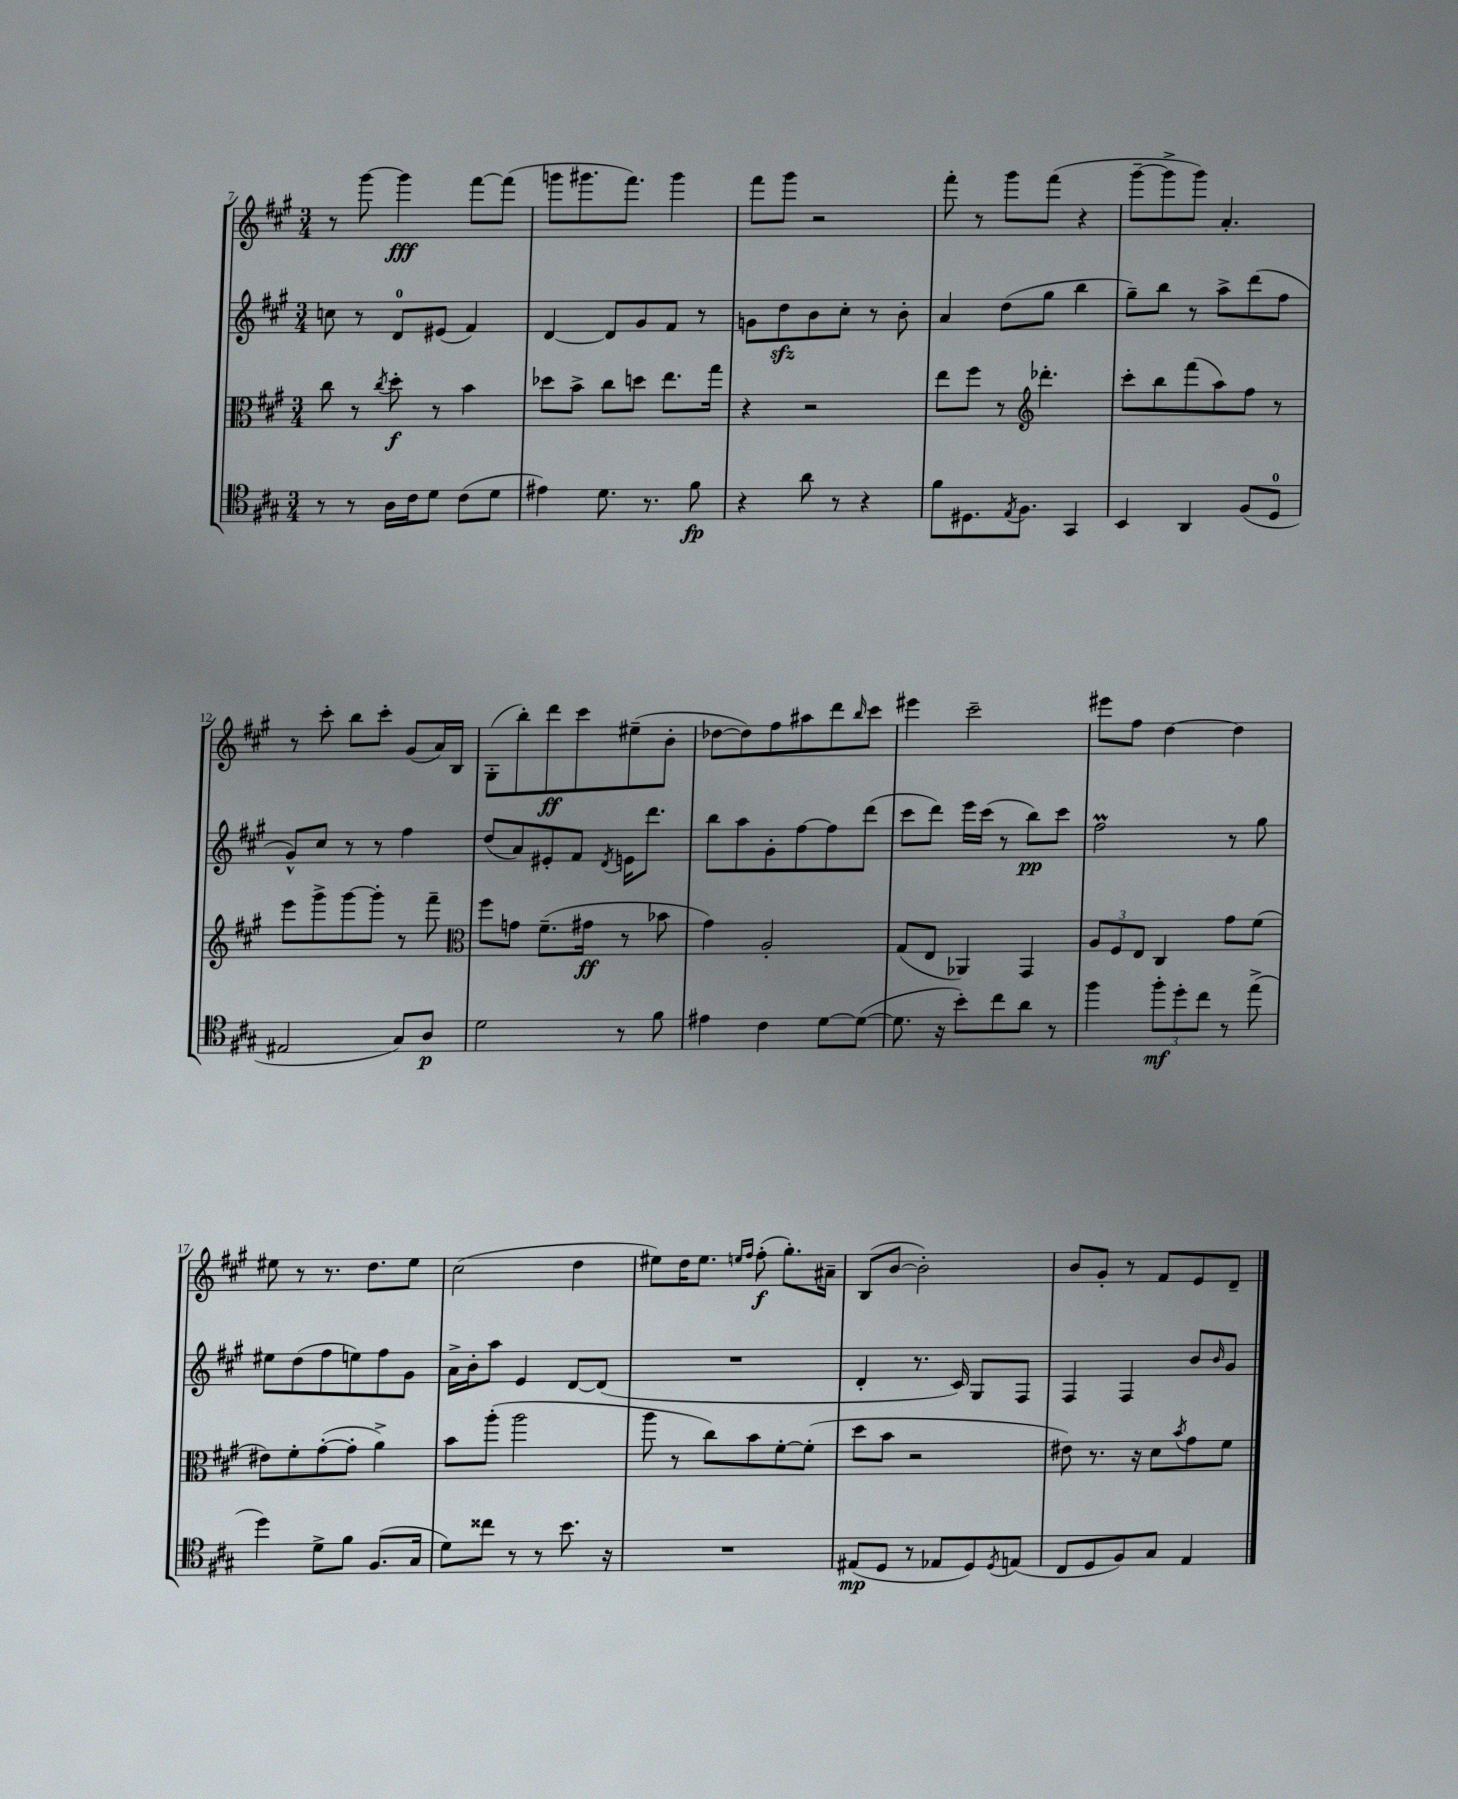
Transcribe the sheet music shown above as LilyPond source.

<<
\new StaffGroup <<
\new Staff = "s0" {
    \clef treble \key a \major \numericTimeSignature \time 3/4
    r8 gis'''8~ gis'''4\fff fis'''8~ fis'''8( |
    g'''8 gis'''8. fis'''8.) gis'''4 |
    fis'''8 gis'''8 r2 |
    fis'''8-. r8 gis'''8 fis'''8( r4 |
    gis'''8~-- gis'''8-> gis'''8) a'4.-. |
    r8 cis'''8-. b''8 cis'''8-. gis'8( a'16) b16 |
    gis8-.( b''8-.) d'''8\ff cis'''8 eis''8--( b'8-. |
    des''8~ des''8) fis''8 ais''8 d'''8 \grace { b''16 } cis'''8 |
    eis'''4 cis'''2-- |
    eis'''8 fis''8 d''4~ d''4 |
    eis''8 r8 r8. d''8. eis''8 |
    cis''2( d''4 |
    eis''8) d''16 eis''8. \grace { e''16 fis''16 } fis''8-.\f( gis''8.-.) ais'16-- |
    b8( b'8~ b'2-.) |
    b'8 gis'8-. r8 fis'8 e'8 d'8-- \bar "|." |
}
\new Staff = "s1" {
    \clef treble \key a \major \numericTimeSignature \time 3/4
    c''8 r8 d'8-0 eis'8( fis'4) |
    d'4~ d'8 gis'8 fis'8 r8 |
    g'8 d''8\sfz b'8 cis''8-. r8 b'8-. |
    a'4 d''8( gis''8 b''4 |
    gis''8--) b''8 r8 a''8-> d'''8( fis''8 |
    gis'8-^) cis''8 r8 r8 fis''4 |
    d''8( a'8) eis'8-. fis'8 \acciaccatura { d'8 } e'16 d'''8. |
    b''8 a''8 gis'8-. fis''8~ fis''8 d'''8( |
    cis'''8 d'''8) e'''16 cis'''16( r8 b''8\pp) cis'''8 |
    fis''2\prall r8 gis''8 |
    eis''8 d''8( fis''8 e''8) fis''8 gis'8 |
    a'16-> b'16-. a''8 e'4 d'8~ d'8( |
    R2. |
    d'4-. r8. cis'16) gis8 fis8 |
    fis4 fis4 b'8 \grace { b'16 } gis'8 \bar "|." |
}
\new Staff = "s2" {
    \clef alto \key a \major \numericTimeSignature \time 3/4
    cis''8 r8 \acciaccatura { cis''8 } d''8-.\f r8 b'4 |
    des''8 b'8-> cis''8 d''8 e''8. gis''16 |
    r4 r2 |
    e''8 fis''8 r8 \clef treble des'''4.-. |
    cis'''8-. b''8 fis'''8( a''8) fis''8 r8 |
    e'''8 gis'''8-> gis'''8~ gis'''8-. r8 fis'''8-- |
    \clef alto fis''8 g'8 fis'8.--( gis'16\ff r8 bes'8 |
    gis'4) a2-. |
    gis8( e8 aes,4) gis,4 |
    \tuplet 3/2 { a8 fis8 e8 } cis4 gis'8 fis'8( |
    eis'8) fis'8-. gis'8~-.( gis'8-. a'4->) |
    b'8 a''8-.( a''2 |
    a''8 r8 cis''8) b'8 fis'8~-. fis'8-.( |
    d''8 b'8 r2 |
    eis'8) r8. r16 d'8 \acciaccatura { b'8 } gis'8 fis'8 \bar "|." |
}
\new Staff = "s3" {
    \clef tenor \key a \major \numericTimeSignature \time 3/4
    r8 r8 a16 cis'16 d'8 cis'8( d'8 |
    eis'4) d'8. r8. fis'8\fp |
    r4 a'8 r8 r4 |
    fis'8 dis8. \acciaccatura { e8 } fis8. gis,4 |
    b,4 a,4 fis8( d8-0 |
    eis2 gis8) a8\p |
    d'2 r8 fis'8 |
    eis'4 cis'4 d'8~ d'8~( |
    d'8. r16 b'8-.) cis''8 a'8 r8 |
    fis''4 \tuplet 3/2 { fis''8-.\mf d''8-. cis''8 } r8 e''8->( |
    d''4) d'8-> fis'8 fis8.( gis16 |
    d'8) cisis''8 r8 r8 b'8. r16 |
    R2. |
    eis8\mp( d8 r8 ees8 d8) \acciaccatura { d8 } e8( |
    cis8 d8 fis8) gis8 e4 \bar "|." |
}
>>
>>
\layout { \context { \Score currentBarNumber = #7 } }
